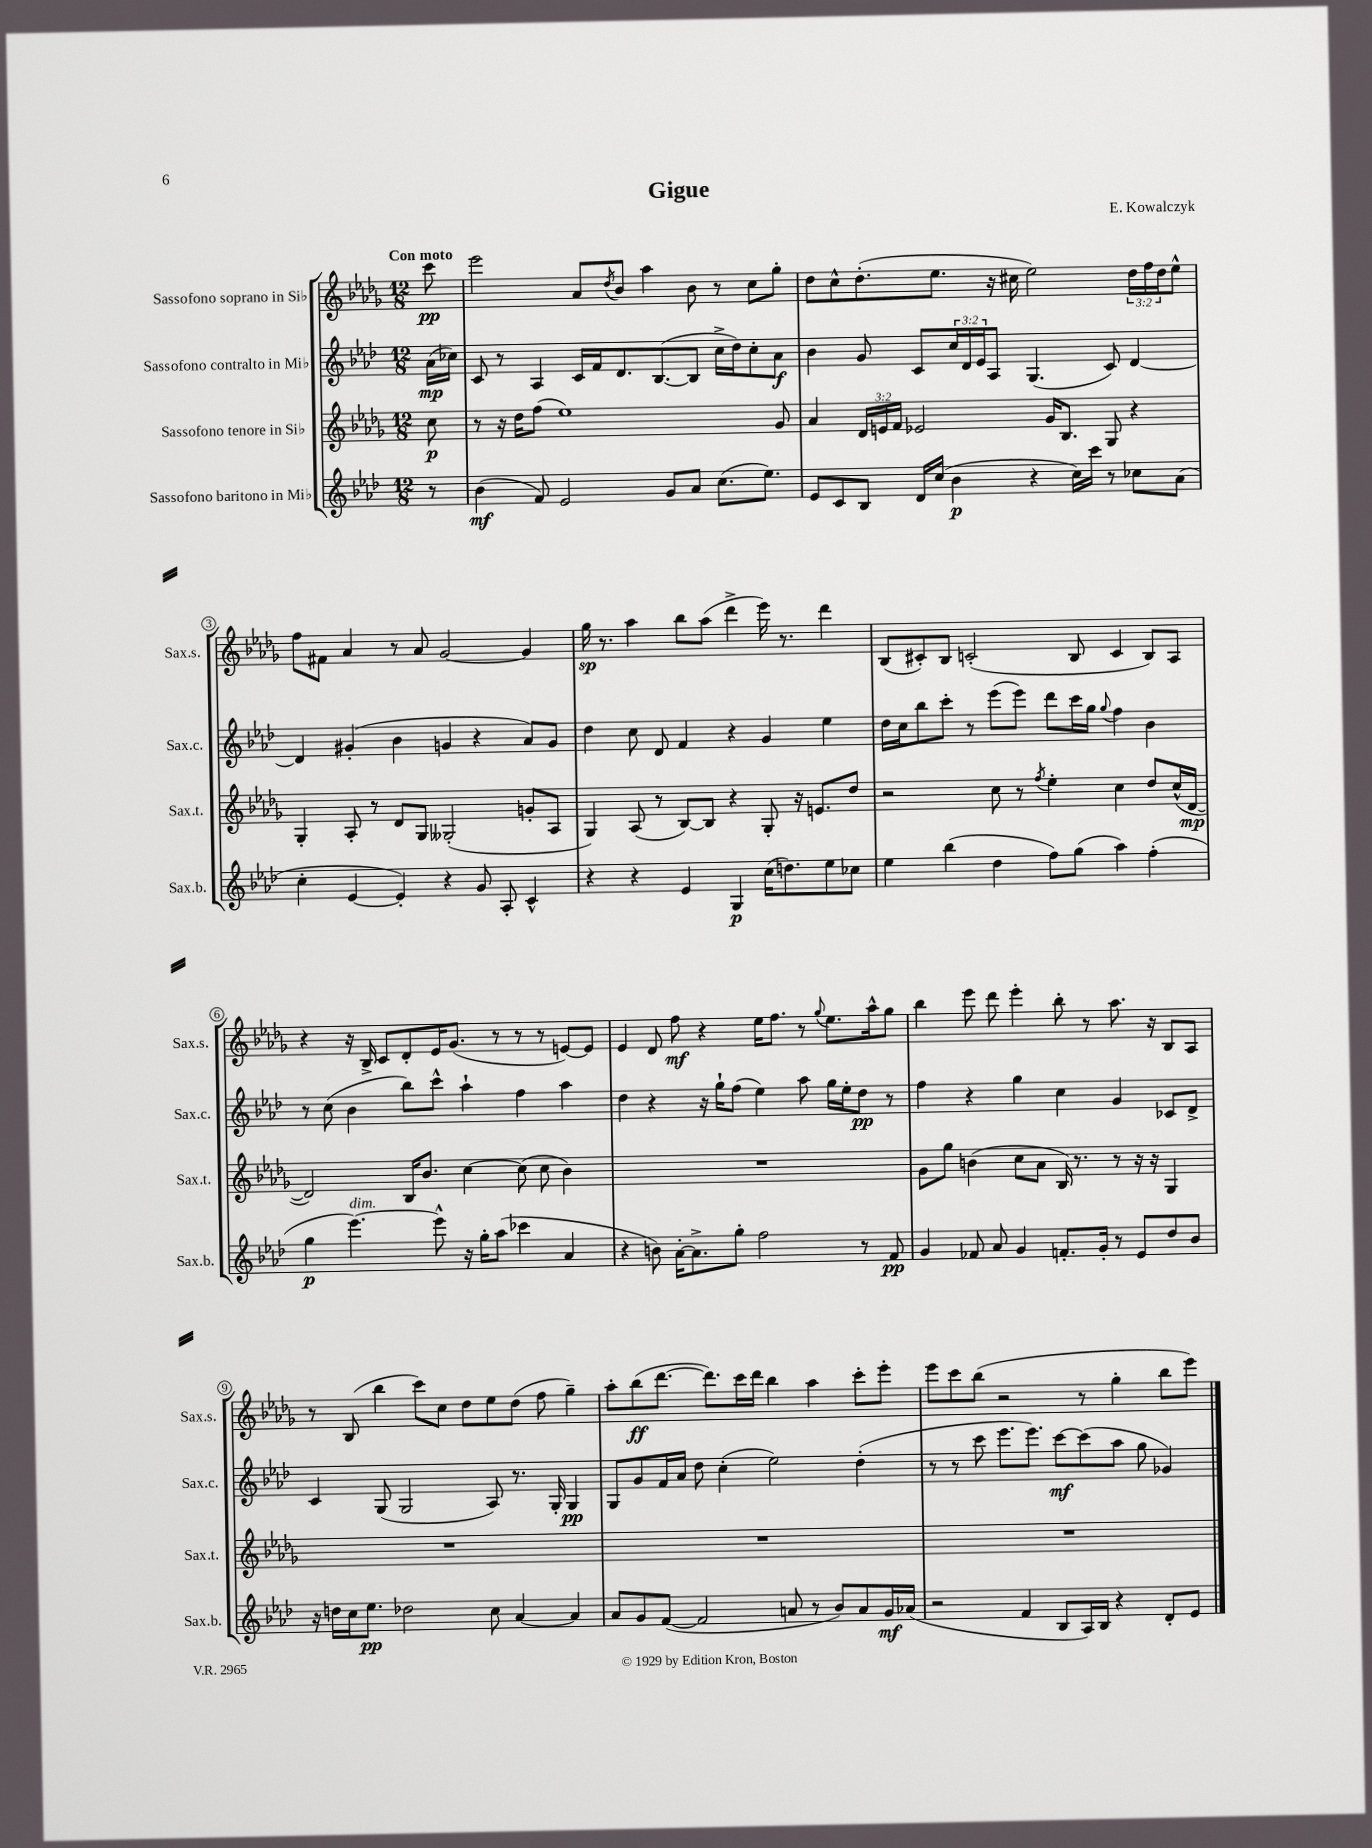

**kern	**dynam	**kern	**dynam	**kern	**dynam	**kern	**dynam
*part4	*part4	*part3	*part3	*part2	*part2	*part1	*part1
*staff4	*staff4	*staff3	*staff3	*staff2	*staff2	*staff1	*staff1
*I"Sassofono baritono in Mi♭	*	*I"Sassofono tenore in Si♭	*	*I"Sassofono contralto in Mi♭	*	*I"Sassofono soprano in Si♭	*
*I'Sax.b.	*	*I'Sax.t.	*	*I'Sax.c.	*	*I'Sax.s.	*
*clefG2	*	*clefG2	*	*clefG2	*	*clefG2	*
*k[b-e-a-d-]	*	*k[b-e-a-d-g-]	*	*k[b-e-a-d-]	*	*k[b-e-a-d-g-]	*
*M12/8	*	*M12/8	*	*M12/8	*	*M12/8	*
=	=	=	=	=	=	=	=
!	!	!	!	!	!	!LO:TX:a:B:t=Con moto	!
8r	.	8cc\	p	(16a-\LL	mp	8ccc\	pp
.	.	.	.	16cc-X\JJ)	.	.	.
=1	=1	=1	=1	=1	=1	=1	=1
(4b-\	mf	8r	.	8c/	.	2eee-\	.
.	.	16r	.	8r	.	.	.
.	.	16dd-\KL	.	.	.	.	.
8f/)	.	(8ff\J	.	4A-/	.	.	.
2e-/	.	1ee-)	.	.	.	.	.
.	.	.	.	16c/LL	.	8a-/L	.
.	.	.	.	16f/J	.	.	.
.	.	.	.	.	.	8qdd-/	.
.	.	.	.	8.d-/	.	8b-/J	.
.	.	.	.	.	.	4aa-\	.
.	.	.	.	([8.B-/	.	.	.
8g/L	.	.	.	.	.	.	.
8a-/J	.	.	.	8B-/J]	.	8b-\	.
(8.cc\L	.	.	.	16cc^\LL	.	8r	.
.	.	.	.	16dd-\J)	.	.	.
.	.	.	.	8cc'\	.	8cc\L	.
8.ee-\J)	.	.	.	.	.	.	.
.	.	8g-/	.	8a-\J	f	8gg-'\J	.
=2	=2	=2	=2	=2	=2	=2	=2
8e-/L	.	4a-/	.	4b-\	.	8dd-\L	.
8c/	.	.	.	.	.	8cc^^\	.
8B-/J	.	24d-/LL	.	8g/	.	(8.dd-'\	.
.	.	24en/	.	.	.	.	.
.	.	24f/JJ	.	.	.	.	.
16d-/LL	.	2e-X/	.	8c/L	.	.	.
(16cc/JJ	.	.	.	.	.	8.ee-\J	.
4b-\	p	.	.	24cc/L	.	.	.
.	.	.	.	24d-/	.	.	.
.	.	.	.	24e-/J	.	.	.
.	.	.	.	8A-/J	.	16r	.
.	.	.	.	.	.	16cc#X\	.
4r	.	.	.	(4.G/	.	2ee-\)	.
.	.	16g-/KL	.	.	.	.	.
.	.	8.B-/J	.	.	.	.	.
16cc\LL)	.	.	.	.	.	.	.
16ccc\JJ	.	.	.	.	.	.	.
8r	.	8G-/	.	8c/)	.	.	.
8cc-X\L	.	4r	.	[4d-/	.	24dd-\LL	.
.	.	.	.	.	.	24ff\	.
.	.	.	.	.	.	24dd-\J	.
(8a-\J	.	.	.	.	.	8ee-^^\J	.
!!LO:LB:g=z
=3	=3	=3	=3	=3	=3	=3	=3
4cc'\	.	4G-'/	.	4d-/]	.	8ff\L	.
.	.	.	.	.	.	8f#X\J	.
[4e-/	.	8A-'/	.	(4g#X'/	.	4a-/	.
.	.	8r	.	.	.	.	.
4e-'/])	.	8d-/L	.	4b-\	.	8r	.
.	.	8G-/J	.	.	.	8a-/	.
4r	.	(2G--X'/	.	4gn/	.	[2g-/	.
8g/	.	.	.	4r	.	.	.
8A-'/	.	.	.	.	.	.	.
4c^^/	.	8gn'/L	.	8a-/L)	.	4g-/]	.
.	.	8A-/J	.	8g/J	.	.	.
=4	=4	=4	=4	=4	=4	=4	=4
4r	.	4G-/)	.	4dd-\	.	16gg-\	sp
.	.	.	.	.	.	8.r	.
4r	.	(8A-/	.	8cc\	.	4aa-\	.
.	.	8r	.	8d-/	.	.	.
4e-/	.	[8B-/L)	.	4f/	.	8bb-\L	.
.	.	8B-/J]	.	.	.	(8aa-\J	.
4G/	p	4r	.	4r	.	4ddd-^\	.
(16cc\KL	.	8G-'/	.	4g/	.	16eee-\)	.
8.ddn\)	.	.	.	.	.	8.r	.
.	.	16r	.	.	.	.	.
.	.	8.en/L	.	.	.	.	.
8ee-\	.	.	.	4ee-\	.	4ddd-\	.
8cc-X\J	.	8dd-/J	.	.	.	.	.
=5	=5	=5	=5	=5	=5	=5	=5
4ee-\	.	2r	.	16dd-\LL	.	(8B-/L	.
.	.	.	.	16cc\J	.	.	.
.	.	.	.	8bb-\	.	8c#X'/)	.
(4bb-\	.	.	.	8ccc'\J	.	8B-/J	.
.	.	.	.	8r	.	(2cn'/	.
4dd-\	.	8cc\	.	(8eee-\L	.	.	.
.	.	8r	.	8eee-\J)	.	.	.
.	.	8qff/	.	.	.	.	.
8ff\L)	.	4ee-'\	.	8ddd-\L	.	.	.
(8gg\J	.	.	.	16ccc\L	.	8B-/	.
.	.	.	.	16gg\JJ	.	.	.
.	.	.	.	8qqgg/	.	.	.
4aa-\)	.	4cc\	.	4ff\	.	4c/	.
(4ff'\	.	8dd-/L	.	4b-\	.	8B-/L)	.
.	.	(16cc^^/L	.	.	.	8A-/J	.
.	.	[16d-/JJ	mp	.	.	.	.
!!LO:LB:g=z
=6	=6	=6	=6	=6	=6	=6	=6
4gg\	p	2d-/])	.	8r	.	4r	.
.	.	.	.	(8cc\	.	.	.
!LO:TX:a:i:t=dim.	!	!	!	!	!	!	!
[4.eee-\)	.	.	.	4b-\	.	16r	.
.	.	.	.	.	.	16B-^/	.
.	.	.	.	.	.	8c/L	.
.	.	16B-/KL	.	8bb-\L)	.	8d-'/	.
.	.	8.b-/J	.	.	.	.	.
8eee-^^\]	.	.	.	8ccc^^\J	.	16e-/K	.
.	.	.	.	.	.	(8.g-/J	.
16r	.	[4cc\	.	4aa-`\	.	.	.
16gg'\KL	.	.	.	.	.	.	.
(8aa-\J	.	.	.	.	.	8r	.
4ccc-X\	.	(8cc\]	.	4ff\	.	8r	.
.	.	8cc\	.	.	.	8r	.
4a-/	.	4b-\)	.	4aa-\	.	[8en/L)	.
.	.	.	.	.	.	8e/J]	.
=7	=7	=7	=7	=7	=7	=7	=7
4r	.	1.r	.	4dd-\	.	4e-/	.
8bn\)	.	.	.	4r	.	8d-/	.
[16a-'\KL	.	.	.	.	.	8ff\	mf
8.a-^\]	.	.	.	.	.	.	.
.	.	.	.	16r	.	4r	.
.	.	.	.	16gg`\KL	.	.	.
8gg'\J	.	.	.	(8ff\J	.	.	.
2ff\	.	.	.	4ee-\)	.	16ee-\KL	.
.	.	.	.	.	.	8.ff\J	.
.	.	.	.	8aa-\	.	8r	.
.	.	.	.	.	.	8qqgg-/	.
.	.	.	.	16gg\LL	.	8.ee-\L	.
.	.	.	.	16ee-'\J	.	.	.
8r	.	.	.	8dd-\J	pp	.	.
.	.	.	.	.	.	16aa-^^\k	.
8f/	pp	.	.	8r	.	8gg-\J	.
=8	=8	=8	=8	=8	=8	=8	=8
4g/	.	8g-\L	.	4ff\	.	4bb-\	.
.	.	8gg-\J	.	.	.	.	.
8f-X/	.	(4bn\	.	4r	.	8eee-\	.
8a-/	.	.	.	.	.	8ddd-\	.
4g/	.	8cc\L	.	4gg\	.	4eee-'\	.
.	.	8a-\J	.	.	.	.	.
8.fn'/L	.	16B-/)	.	4cc\	.	8bb-'\	.
.	.	8.r	.	.	.	.	.
.	.	.	.	.	.	8r	.
16g'/Jk	.	.	.	.	.	.	.
8r	.	8r	.	4g/	.	8.aa-\	.
8e-/L	.	16r	.	.	.	.	.
.	.	16r	.	.	.	16r	.
8dd-/	.	4G-/	.	8c-X/L	.	8B-/L	.
8b-/J	.	.	.	8d-^/J	.	8A-/J	.
!!LO:LB:g=z
=9	=9	=9	=9	=9	=9	=9	=9
16r	.	1.r	.	4c/	.	8r	.
16ddn\LL	.	.	.	.	.	.	.
16cc\J	.	.	.	.	.	(8B-/	.
8.ee-\J	pp	.	.	.	.	.	.
.	.	.	.	(8G/	.	4bb-\	.
2dd-X\	.	.	.	2G/	.	.	.
.	.	.	.	.	.	8ccc\L)	.
.	.	.	.	.	.	8cc\J	.
.	.	.	.	.	.	8dd-\L	.
8cc\	.	.	.	8A-/)	.	8ee-\	.
[4a-/	.	.	.	8.r	.	(8dd-\J	.
.	.	.	.	.	.	8ff\	.
.	.	.	.	16G'/	.	.	.
4a-/]	.	.	.	4G/	pp	4gg-~\)	.
=10	=10	=10	=10	=10	=10	=10	=10
8a-/L	.	1.r	.	8G/L	.	8aa-'\L	.
8g/	.	.	.	8g/	.	(8bb-\	ff
([8f/J	.	.	.	16f/L	.	[8.ddd-\J	.
.	.	.	.	16a-/JJ	.	.	.
2f/]	.	.	.	8dd-\	.	.	.
.	.	.	.	.	.	8.ddd-\L])	.
.	.	.	.	(4cc'\	.	.	.
.	.	.	.	.	.	16ccc\L	.
.	.	.	.	.	.	16ddd-\JJ	.
.	.	.	.	2ee-\)	.	4bb-\	.
8an/	.	.	.	.	.	.	.
8r	.	.	.	.	.	4aa-\	.
8b-/L)	.	.	.	.	.	.	.
8a/	.	.	.	(4dd-'\	.	8ccc'\L	.
16g/L	mf	.	.	.	.	8eee-'\J	.
(16a-X/JJ	.	.	.	.	.	.	.
=11	=11	=11	=11	=11	=11	=11	=11
2r	.	1.r	.	8r	.	8eee-\L	.
.	.	.	.	8r	.	8ccc\	.
.	.	.	.	8ccc\	.	(8bb-\J	.
.	.	.	.	8.eee-\L	.	2r	.
4f/	.	.	.	.	.	.	.
.	.	.	.	8.eee-\J)	.	.	.
8B-/L	.	.	.	[8ccc\L	mf	.	.
16A-/L)	.	.	.	(8ccc\]	.	8r	.
16B-/JJ	.	.	.	.	.	.	.
4r	.	.	.	8aa-\J	.	4gg-'\	.
.	.	.	.	8gg\	.	.	.
8d-'/L	.	.	.	4g-X/)	.	8bb-\L	.
8e-/J	.	.	.	.	.	8eee-\J)	.
==	==	==	==	==	==	==	==
*-	*-	*-	*-	*-	*-	*-	*-
